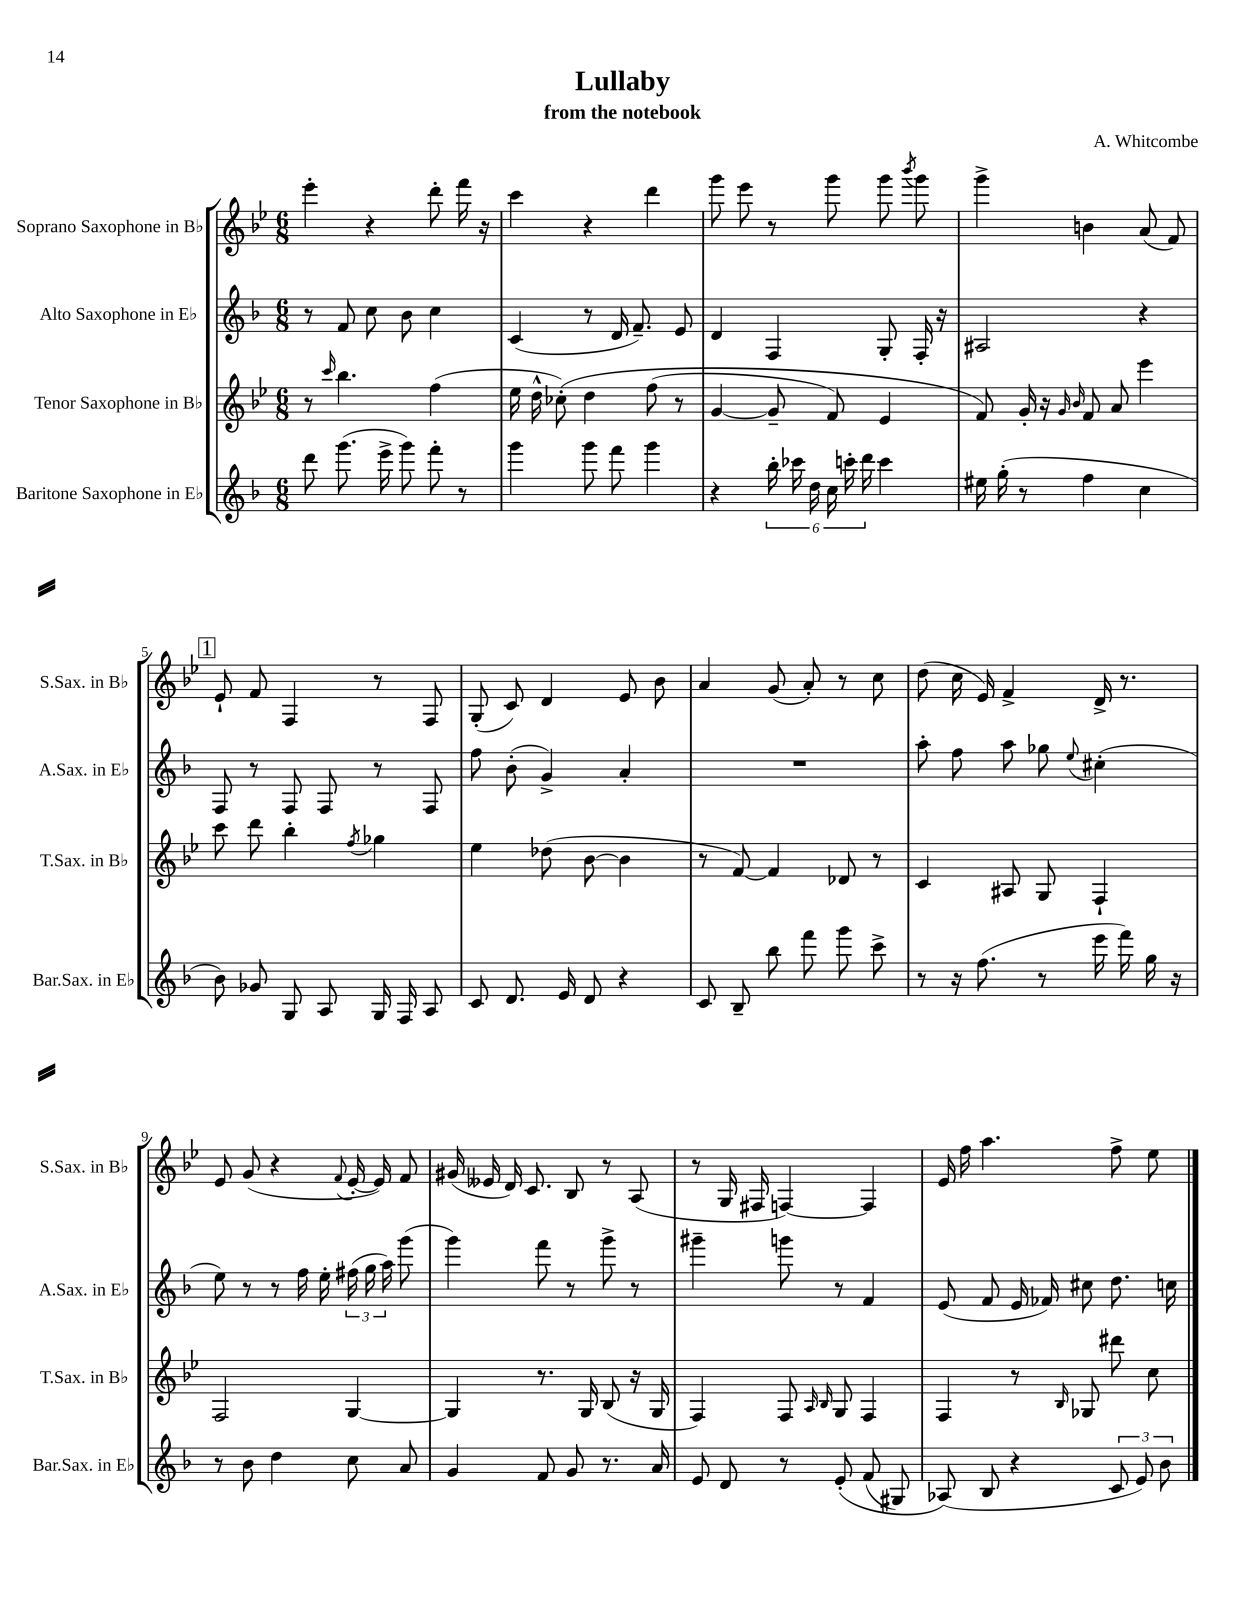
\header { title = "Lullaby" composer = "A. Whitcombe" subtitle = "from the notebook" }
<<
\new StaffGroup <<
\new Staff = "s0" \with { instrumentName = "Soprano Saxophone in Bb" shortInstrumentName = "S.Sax. in Bb" } {
    \clef treble \key bes \major \numericTimeSignature \time 6/8
    \autoBeamOff ees'''4-. r4 d'''8-. f'''16 r16 |
    c'''4 r4 d'''4 |
    g'''8 ees'''8 r8 g'''8 g'''8 \acciaccatura { bes'''8 } g'''8 |
    g'''4-> b'4 a'8( f'8) |
    \mark \markup { \box "1" } ees'8-! f'8 f4 r8 f8 |
    g8-.( c'8) d'4 ees'8 bes'8 |
    a'4 g'8( a'8-.) r8 c''8 |
    d''8( c''16 ees'16) f'4-> d'16-> r8. |
    ees'8 g'8( r4 \appoggiatura { f'8 } ees'16~-. ees'16) f'8 |
    gis'16( eeses'16 d'16) c'8. bes8 r8 a8( |
    r8 g16 fis16 f4~) f4 |
    ees'16 f''16 a''4. f''8-> ees''8 \bar "|." |
}
\new Staff = "s1" \with { instrumentName = "Alto Saxophone in Eb" shortInstrumentName = "A.Sax. in Eb" } {
    \clef treble \key f \major \numericTimeSignature \time 6/8
    \autoBeamOff r8 f'8 c''8 bes'8 c''4 |
    c'4( r8 d'16 f'8.--) e'8 |
    d'4 f4 g8-. f16-. r16 |
    ais2 r4 |
    \mark \markup { \box "1" } f8 r8 f8 f8 r8 f8 |
    f''8 bes'8-.( g'4->) a'4-. |
    R2. |
    a''8-. f''8 a''8 ges''8 \appoggiatura { e''8 } cis''4-.( |
    e''8) r8 r8 f''16 e''16-. \tuplet 3/2 { fis''16( g''16 a''16) } g'''8( |
    g'''4) f'''8 r8 g'''8-> r8 |
    gis'''4-- g'''8 r8 f'4 |
    e'8( f'8 e'16 fes'16) cis''8 d''8. c''16 \bar "|." |
}
\new Staff = "s2" \with { instrumentName = "Tenor Saxophone in Bb" shortInstrumentName = "T.Sax. in Bb" } {
    \clef treble \key bes \major \numericTimeSignature \time 6/8
    \autoBeamOff r8 \grace { c'''16 } bes''4. f''4( |
    ees''16 d''16-^ ces''8-.)\( d''4 f''8( r8 |
    g'4~ g'8-- f'8) ees'4 |
    f'8\) g'16-. r16 \grace { g'16 bes'16 } f'8 a'8 ees'''4 |
    \mark \markup { \box "1" } c'''8 d'''8 bes''4-. \acciaccatura { f''8 } ges''4 |
    ees''4 des''8( bes'8~ bes'4 |
    r8 f'8~) f'4 des'8 r8 |
    c'4 ais8 g8 f4-! |
    f2 g4~ |
    g4 r8. g16 bes8( r16 g16 |
    f4) f8 \grace { a16 bes16 } g8 f4 |
    f4 r8 \grace { bes16 } ges8 dis'''8 c''8 \bar "|." |
}
\new Staff = "s3" \with { instrumentName = "Baritone Saxophone in Eb" shortInstrumentName = "Bar.Sax. in Eb" } {
    \clef treble \key f \major \numericTimeSignature \time 6/8
    \autoBeamOff d'''8 g'''8.( e'''16-> g'''8) f'''8-. r8 |
    g'''4 g'''8 f'''8 g'''4 |
    r4 \tuplet 6/4 { bes''16-. ces'''16 d''16 c''16 c'''16-. d'''16 } c'''4 |
    eis''16 g''16-.( r8 f''4 c''4 |
    \mark \markup { \box "1" } bes'8) ges'8 g8 a8 g16 f16 a8 |
    c'8 d'8. e'16 d'8 r4 |
    c'8 bes8-- bes''8 f'''8 g'''8 c'''8-> |
    r8 r16 f''8.( r8 e'''16 f'''16) g''16 r16 |
    r8 bes'8 d''4 c''8 a'8 |
    g'4 f'8 g'8 r8. a'16 |
    e'8 d'8 r8 e'8-.\( f'8( gis8) |
    aes8(\) bes8 r4 \tuplet 3/2 { c'8 e'8) bes'8 } \bar "|." |
}
>>
>>
